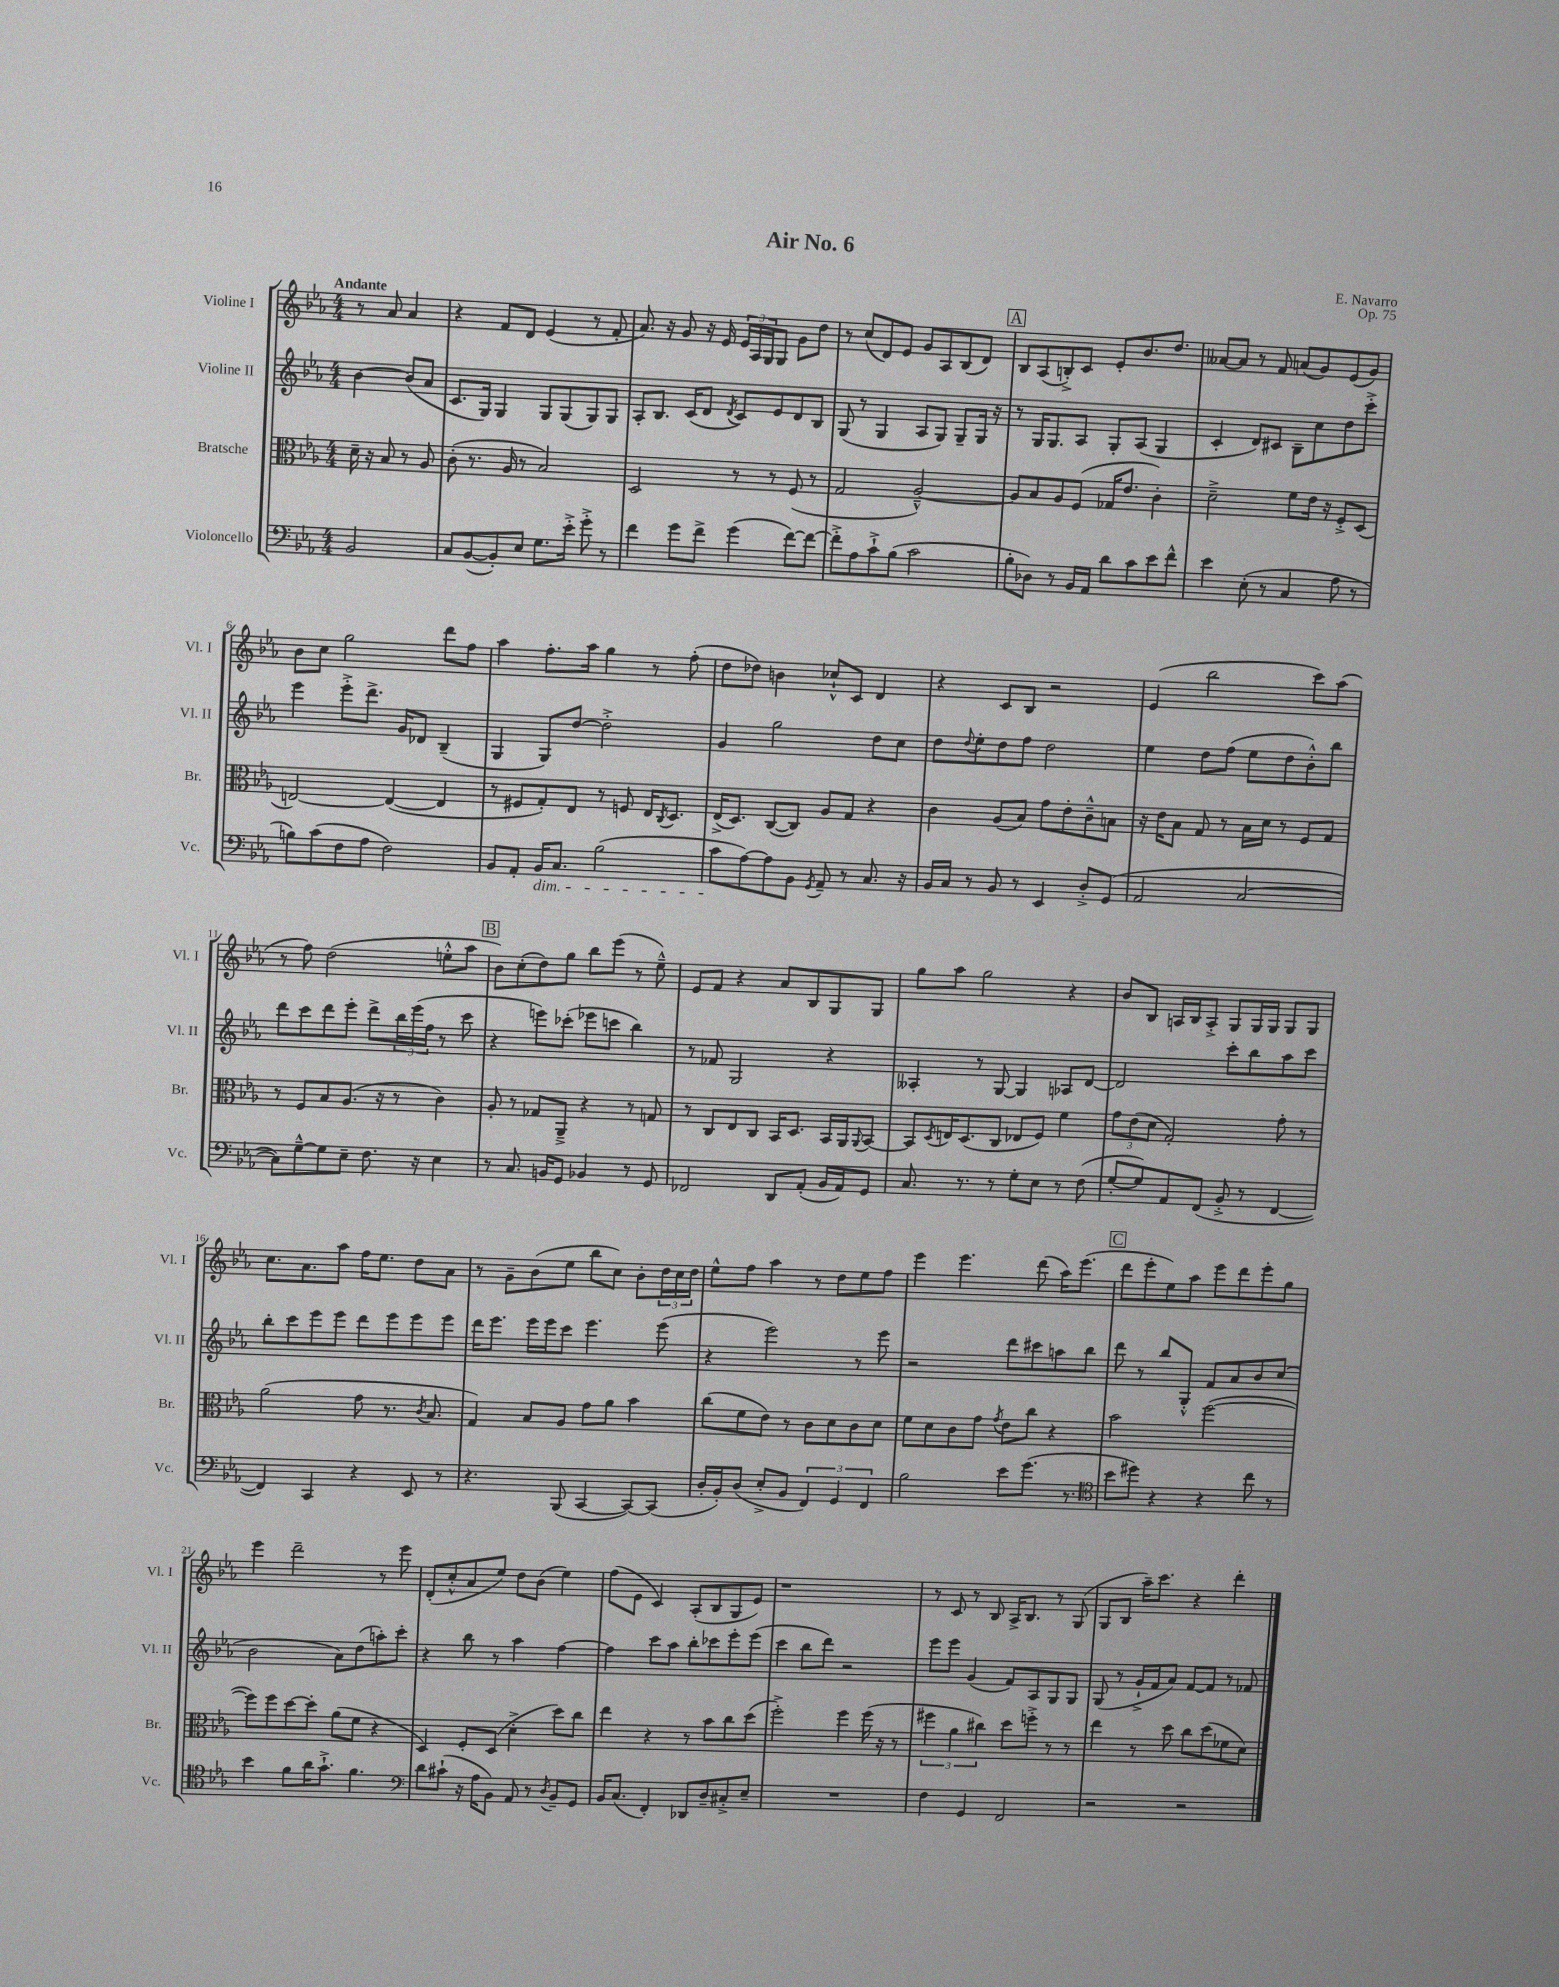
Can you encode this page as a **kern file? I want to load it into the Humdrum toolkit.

**kern	**kern	**kern	**kern
*staff4	*staff3	*staff2	*staff1
*clefF4	*clefC3	*clefG2	*clefG2
*k[b-e-a-]	*k[b-e-a-]	*k[b-e-a-]	*k[b-e-a-]
*M4/4	*M4/4	*M4/4	*M4/4
2BB-	16d~	[4b-	8r
.	16r	.	.
.	8B-	.	8a-
.	8r	(8b-]	4a-
.	8A-	8a-	.
=	=	=	=
8C	(8c'	8.c	4r
([8BB-	8.r	.	.
.	.	16G)	.
8BB-'])	.	4G	8f
.	16A-	.	.
8E-	8r	.	8d
8.G	2B-)	8G	(4e-
.	.	(8G	.
16e-'^	.	.	.
8g'^	.	8G)	8r
8r	.	8G	8f'
=	=	=	=
4f	2D	8A-'	8.a-)
.	.	8.B-	.
.	.	.	16r
8g	.	.	8g
.	.	(16c	.
8f^	.	8d	16r
.	.	.	16e-
.	.	8qd	.
(4g	8r	8c)	24e-
.	.	.	24A-
.	.	.	24G
.	8r	8e-	8G
[8f)	(8F	8d	8g
8f_	8r	8B-	8dd
=	=	=	=
8f'^]	2G	(8G	8r
8A-	.	8r	(8cc
8c`^	.	4G	8d)
(8B-	.	.	8e-
2c	[2A-~^^)	8A-	8g
.	.	8G)	8A-
.	.	8G~	(8B-
.	.	16G	8d)
.	.	16r	.
=	=	=	=
8B-'	8A-]	8r	8B-
8D-)	8B-	16G	(8A-
.	.	8.G	.
8r	8A-	.	8B'^)
16BB-	(8F	8A-	8c
16AA-	.	.	.
8d	16G-	8G'	8e-'
.	8.e-	.	.
8c	.	(8A-	8.b-
8e-	4c')	4G	.
.	.	.	8.dd
8f^^	.	.	.
=	=	=	=
4e-	2d~^	4c'	[8a--
.	.	.	8a--]
(8E-'	.	8d)	8r
8r	.	8c#	8f
4C	8f	8B-~	(8a
.	16e-	8cc	8g)
.	16r	.	.
8A-	8F'^	8dd	(8e-
8r	(8D	8ccc'^	8g)
=	=	=	=
8B)	[2E)	4eee-	8b-
(8c	.	.	8cc
8F	.	8eee-'^	2gg
8A-	.	8.ddd^	.
2F)	(4E_	.	.
.	.	16g	.
.	.	8d-	.
.	4E]	(4B-~	8ddd
.	.	.	8ff
=	=	=	=
8BB-	8r	4G	4aa-
8AA-'	8F#	.	.
16BB-	8G')	8G)	8.ff'
8.C	.	.	.
.	8E-	[8dd	.
.	.	.	16aa-
(2B-	8r	2dd'^]	4gg
.	8F	.	.
.	16E-	.	8r
.	8qC	.	.
.	8.D	.	.
.	.	.	(8ff'
=	=	=	=
8c	(16E-^	4g	8dd
.	8.D)	.	.
[8A-)	.	.	8dd-)
8A-]	([8C	2gg	4b
8BB-	8C])	.	.
8qGG	.	.	.
8AA-~	8A-	.	8cc-`^^
8r	8G	.	8c
8.C	4r	8dd	4d
.	.	8cc	.
16r	.	.	.
=	=	=	=
16BB-	4c	8dd	4r
16C	.	.	.
.	.	8qqdd	.
8r	.	8ee-'	.
8BB-	(8A-	8dd	8c
8r	8B-)	8ff	8B-
4EE-	8g	2dd	2r
.	8e-'	.	.
8D'^	8c~^^	.	.
(8GG	8B	.	.
=	=	=	=
2AA-	16r	4ee-	(4e-
.	16e-	.	.
.	8B-	.	.
.	8G	8dd	2bb-
.	8r	(8ff	.
[2C	16B-	8ee-	.
.	16d	.	.
.	8r	8dd	.
.	8F	8b-'^^)	8ccc)
.	8G	8bb-	(8aa-
=	=	=	=
8C])	8r	8ddd	8r
[8G~^^	8F	8ccc	8ff)
8G]	8B-	8ddd	(2dd
8E-~	(8.A-	8eee-'	.
8.F	.	8ddd^	.
.	16r	.	.
.	8r	24bb-	.
.	.	(24eee-	.
16r	.	.	.
.	.	24ff	.
4E-	4c)	8r	8ee'^^
.	.	8ccc	8aa-
=	=	=	=
8r	8A-'	4r	8b-)
8.C	8r	.	(8cc'
.	8G-	8eee)	8dd)
16BB	.	.	.
8GG	8AA-~^	(8ccc-'	8gg
4BB-	4r	8eee-	8bb-
.	.	8ccc	(8eee-
8r	8r	4bb-)	8r
8GG	8G	.	8ee-~^^)
=	=	=	=
2FF-	8r	8r	8e-
.	8C	8f-	8f
.	8E-	2G	4r
.	8C	.	.
8DD	16BB-	.	8a-
.	8.D	.	.
(8AA-'	.	.	8B-
16BB-	16BB-	4r	8G
16AA-)	16AA-	.	.
.	8qqAA-	.	.
8GG	[8BB-	.	8G
=	=	=	=
8.C	8BB-]	4A--'	8gg
.	8qD	.	.
.	16E	.	8aa-
8.r	(8.D	.	.
.	.	8r	2gg
8r	8C	[8G	.
8G'	8E-	4G]	.
8E-	8F)	.	.
8r	4f	8A-	4r
(8F	.	[8d	.
=	=	=	=
[8G'	12g	2d]	8b-
.	(12e-	.	.
8G])	.	.	8B-
.	12d	.	.
8AA-	2G')	.	16A
.	.	.	16B-
(8FF	.	.	8A'^
8BB-'^	.	8ccc'	8G
8r	.	8bb-	16G
.	.	.	16G
[4FF	8g'	8aa-	8G
.	8r	8ccc	8G
=	=	=	=
4FF])	(2a-	8bb-'	8.cc
.	.	8ccc	.
.	.	.	8.a-
4CC	.	8eee-	.
.	.	8eee-	8aa-
4r	8g	8ddd	16ff
.	.	.	8.ee-
.	8.r	8eee-	.
8EE-	.	8eee-	8dd
.	8qc	.	.
.	8.B-	.	.
8r	.	8eee-	8a-
=	=	=	=
4.r	4G)	16ddd	8r
.	.	8.eee-	.
.	.	.	8g~
.	8B-	16eee-	(8b-
.	.	16eee-	.
(8BBB-	8A-	8ccc	8ee-
[4CC	8g	4.eee-	8bb-
.	8a-	.	8cc)
8CC_)	4b-	.	8b-'
(8CC]	.	(8eee-	24dd
.	.	.	24cc
.	.	.	24dd
=	=	=	=
16D'	(8cc	4r	8ee-^^
16BB-')	.	.	.
(8D	8f	.	8ff
8E-'^	8e-)	2eee-)	4aa-
8BB-	8r	.	.
6FF)	8c	.	8r
.	8d	.	8dd
6GG	.	.	.
.	8c	8r	8ee-
6FF	.	.	.
.	8d	8eee-	8ff
=	=	=	=
2B-	8f	2r	4eee-
.	8d	.	.
.	8c	.	4.eee-
.	8g	.	.
.	8qg	.	.
8e-	8e-	8ddd	.
(8.g	8cc	8ccc#	(8ddd
.	4r	8aa	16aa-)
8.r	.	.	(8.eee-
.	.	8bb-	.
=	=	=	=
*clefC4	*	*	*
8b-	2b-	8ddd	8ddd
8dd#)	.	8r	8eee-'
4r	.	8bb-	8ee-)
.	.	8G'^^	8aa-
4r	([2ff	8f	8eee-
.	.	8a-	8ddd
8cc	.	8b-	8eee-'
8r	.	(8cc	8gg
=	=	=	=
4b-	8ff])	2b-	4eee-
.	8ff	.	.
8f	[8dd	.	2ddd~
16a-	8dd']	.	.
8.g`^	.	.	.
.	(8a-	8a-)	.
4.f	8f	(8dd	.
.	4r	8aa')	8r
.	.	8ccc'	8eee-
=	=	=	=
*clefF4	*	*	*
8d	4D)	4r	(8d'
(8c#`	.	.	8cc'^^
16r	8F'	8bb-	8a-
16A-	.	.	.
8BB-)	(8D	8r	8ee-)
8AA-	4d'^	4aa-	8dd
8r	.	.	(8b-
8qD	.	.	.
8BB-~	8dd)	[4ff	4ee-)
8GG	8cc	.	.
=	=	=	=
16BB-	4ee-	4ff]	(8ff
(8.C	.	.	.
.	.	.	8e-
4FF')	4r	8ccc	4c)
.	.	8aa-	.
8DD-	8r	8bb-'	(8A-'
8D~	8b-	8ccc-	8B-
8C#'^	8cc	8eee-'	8G
8E-~	(8dd	(8eee-	8e-)
=	=	=	=
1r	2ff'^)	4ccc	1r
.	.	8bb-	.
.	.	8ddd)	.
.	4ff	2r	.
.	(16ff	.	.
.	16r	.	.
.	8r	.	.
=	=	=	=
4F	6ff#	8eee-	8r
.	.	8eee-	8c
.	6a-	.	.
4GG	.	(4g	8r
.	6cc#)	.	.
.	.	.	8B-
2FF	8dd	8f)	16A-^
.	.	.	8.B-
.	8ff'^	8A-	.
.	8r	8G	8r
.	8r	8G	(8G
=	=	=	=
2r	4ee-	(8G	8G
.	.	8r	8B-
.	8r	16g`^	16aa-~)
.	.	16f	8.ccc
.	8dd	8a-)	.
2r	8cc	[8f	4r
.	(8dd	8f]	.
.	8f-	8r	4ddd'
.	8d)	8f-	.
==	==	==	==
*-	*-	*-	*-
